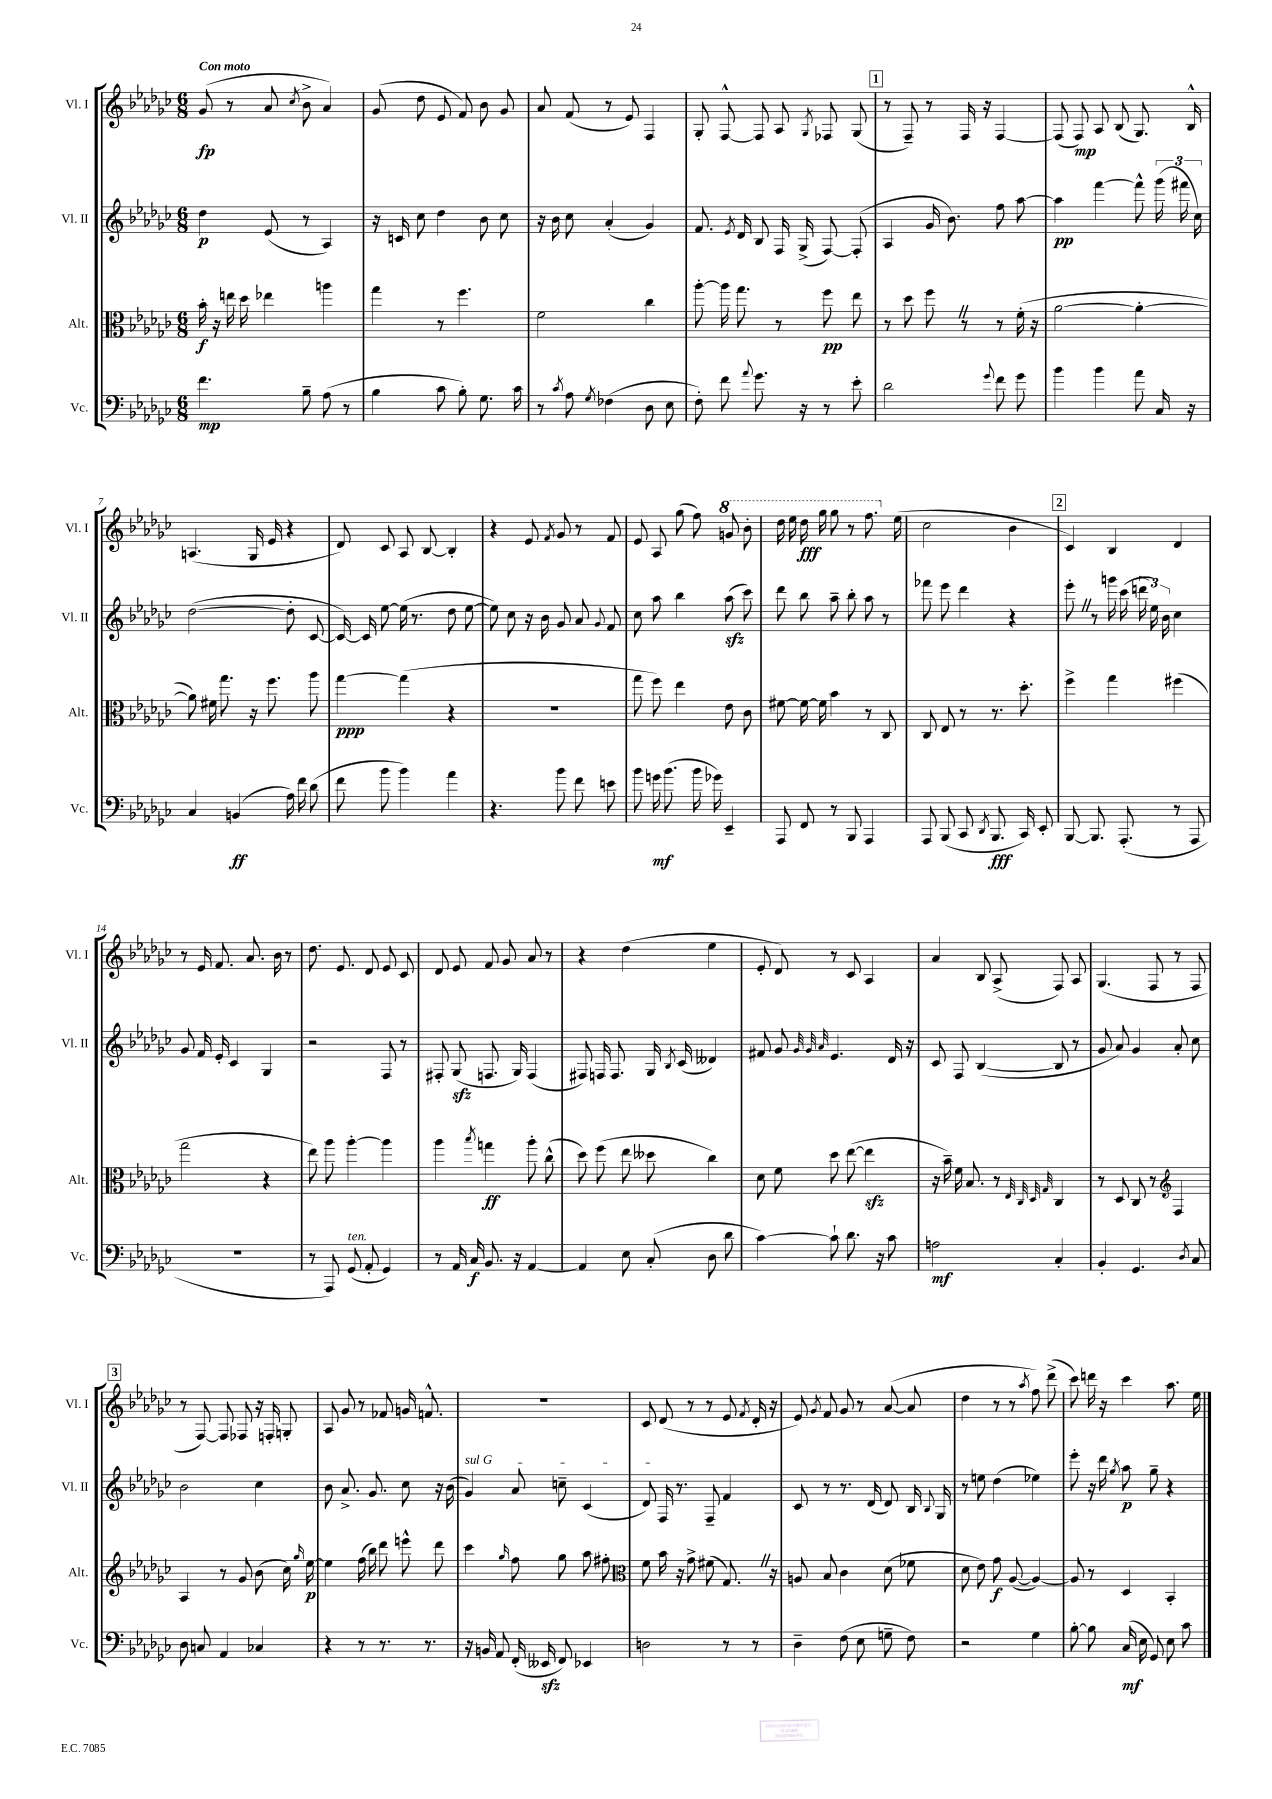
<<
\new StaffGroup <<
\new Staff = "s0" \with { instrumentName = "Vl. I" shortInstrumentName = "Vl. I" } {
    \clef treble \key ges \major \numericTimeSignature \time 6/8 \tempo "Con moto"
    \autoBeamOff ges'8\fp( r8 aes'8 \acciaccatura { ces''8 } bes'8-> aes'4) |
    ges'8( des''8 ees'8 f'8) bes'8 ges'8 |
    aes'8 f'8( r8 ees'8) f4 |
    ges8-. f8~-^ f8 aes8 \acciaccatura { ges8 } fes8 ges8( |
    \mark \markup { \box "1" } r8 f8--) r8 f16 r16 f4~ |
    f8( f8\mp) aes8 bes8( ges8.) bes16-^ |
    a4.( ges16 ees'16 r4 |
    des'8) ces'8 aes8 bes8~ bes4-. |
    r4 ees'8 \acciaccatura { f'8 } ges'8 r8 f'8 |
    ees'8 aes8 ges''8( f''8) \ottava #1 g''8 bes''8-. |
    des'''16 ees'''16 des'''16\fff ges'''16 ges'''8 r8 f'''8. \ottava #0 ees''16( |
    ces''2 bes'4 |
    \mark \markup { \box "2" } ces'4) bes4 des'4 |
    r8 ees'16 f'8. aes'8. bes'16 r8 |
    des''8. ees'8. des'8 ees'8 ces'8 |
    des'8 ees'8 f'8 ges'8 aes'8 r8 |
    r4 des''4( ees''4 |
    ees'8-. des'8) r8 ces'8 aes4 |
    aes'4 bes8 aes8->( f8) aes8 |
    ges4.( f8 r8 f8 |
    \mark \markup { \box "3" } r8 f8~) f8 fes8 r16 f16-. g8-. |
    aes8 ges'8 r8 fes'8 g'16 f'8.-^ |
    R2. |
    ces'8 des'8( r8 r8 ees'8 \acciaccatura { f'8 } des'16-. r16 |
    ees'8) \acciaccatura { ges'8 } f'8 ges'8 r8 aes'8~( aes'8 |
    des''4 r8 r8 \acciaccatura { aes''8 } f''8) des'''8->( |
    ces'''8) d'''16 r16 ces'''4 aes''8. ees''16 \bar "|." |
}
\new Staff = "s1" \with { instrumentName = "Vl. II" shortInstrumentName = "Vl. II" } {
    \clef treble \key ges \major \numericTimeSignature \time 6/8
    \autoBeamOff des''4\p ees'8( r8 aes4) |
    r16 c'16 ces''8 des''4 bes'8 ces''8 |
    r16 bes'16 ces''8 aes'4-.( ges'4) |
    f'8. \acciaccatura { ees'8 } des'16 bes8 f16 ges16->( f8~) f8-.( |
    \mark \markup { \box "1" } aes4 ges'16 bes'8.) f''8 aes''8~ |
    aes''4\pp f'''4~ f'''8-^ \tuplet 3/2 { ges'''16( fis'''16 ces''16) } |
    des''2~( des''8-. ces'8~ |
    ces'16~) ces'16 ees''8~ ees''16( r8. des''8 ees''8~ |
    ees''8) ces''8 r16 bes'16 ges'8 aes'8 \appoggiatura { ges'8 } f'8 |
    ces''8 aes''8 bes''4 aes''8\sfz( ces'''8) |
    des'''8 bes''8 aes''8-- bes''8-. aes''8 r8 |
    fes'''8 ees'''8 des'''4 r4 |
    \mark \markup { \box "2" } ees'''8-. \once \override BreathingSign.text = \markup { \musicglyph "scripts.caesura.straight" } \breathe r8 g'''16 ces'''16( \tuplet 3/2 { d'''16 ees''16) bes'16 } ces''4 |
    ges'8 f'16 ees'16-. ces'4 ges4 |
    r2 f8 r8 |
    fis8-. ges8\sfz( f8. ges16) f4( |
    fis8) f16 f8. ges16 \acciaccatura { bes8 } ces'16( deses'4) |
    fis'8 ges'8 \grace { ges'32 ges'32 aes'32 } ees'4. des'16 r16 |
    ces'8 f8 bes4~( bes8 r8 |
    ges'8 aes'8) ges'4 aes'8-. ces''8 |
    \mark \markup { \box "3" } bes'2 ces''4 |
    bes'8 aes'8.-> ges'8. ces''8 r16 bes'16( |
    \once \override TextSpanner.bound-details.left.text = \markup { \italic "sul G" } ges'4\startTextSpan) aes'8 c''8-- ces'4( |
    des'8) f16\stopTextSpan r8. f8-- f'4 |
    ces'8 r8 r8. des'16( des'8) bes16 \appoggiatura { bes8 } ges16 |
    r8 e''8 des''4( ees''4) |
    ees'''8-. r16 des'''16 \acciaccatura { ges''8 } aes''8\p ges''8-- r4 \bar "|." |
}
\new Staff = "s2" \with { instrumentName = "Alt." shortInstrumentName = "Alt." } {
    \clef alto \key ges \major \numericTimeSignature \time 6/8
    \autoBeamOff bes'16-.\f r16 e''16 des''16 ees''4 a''4 |
    ges''4 r8 f''4. |
    f'2 ces''4 |
    aes''8~-. aes''16 ges''8. r8 f''8\pp ees''8 |
    \mark \markup { \box "1" } r8 des''8 f''8 \once \override BreathingSign.text = \markup { \musicglyph "scripts.caesura.straight" } \breathe r8 r8 f'16-.( r16 |
    aes'2~ aes'4~-. |
    aes'8) fis'16 ges''8. r16 f''8. aes''8 |
    ges''4~\ppp ges''4( r4 |
    R2. |
    ges''8 f''8) ees''4 ees'8 ces'8 |
    fis'8~ fis'16~ fis'16 bes'4 r8 ces8 |
    ces8 ees8 r8 r8. des''8.-. |
    \mark \markup { \box "2" } f''4-> ges''4 fis''4( |
    ges''2 r4 |
    ees''8) aes''8 aes''4~-. aes''4 |
    aes''4 \acciaccatura { bes''8 } g''4\ff aes''8-. ces''8-^( |
    des''8) f''8( ees''8 deses''8 ces''4) |
    des'8 f'8 des''8 ees''8~( ees''4\sfz |
    r16 bes'16--) f'16 bes8. r8 \grace { ees32 ces32 des32 ges32 } ces4 |
    r8 des8 ces8 r8 \clef treble f4 |
    \mark \markup { \box "3" } aes4 r8 ges'8 bes'8( ces''16) \grace { ges''16 } ees''16~\p |
    ees''4 f''16( bes''16) des'''8 e'''8-^ des'''8 |
    ces'''4 \grace { ges''16 } f''8 ges''8 aes''8 fis''8-. |
    \clef alto f'8 bes'16 r16 ges'8-> fis'8( ges8.) \once \override BreathingSign.text = \markup { \musicglyph "scripts.caesura.straight" } \breathe r16 |
    a8 bes8 ces'4 des'8( fes'8 |
    des'8 ees'8) ges'8\f aes8~( aes4~) |
    aes8 r8 des4 bes,4-. \bar "|." |
}
\new Staff = "s3" \with { instrumentName = "Vc." shortInstrumentName = "Vc." } {
    \clef bass \key ges \major \numericTimeSignature \time 6/8
    \autoBeamOff f'4.\mp bes8-- aes8( r8 |
    bes4 ces'8 bes8-.) ges8. ces'16 |
    r8 \acciaccatura { ces'8 } aes8 \acciaccatura { ges8 } fes4( des8 ees8 |
    f8-.) f'8 \appoggiatura { aes'8 } ges'8. r16 r8 ees'8-. |
    \mark \markup { \box "1" } des'2 \appoggiatura { ges'8 } f'8 ges'8 |
    bes'4 bes'4 aes'8 ces16 r16 |
    ces4 b,4\ff( aes16) f'16 des'8( |
    f'8 bes'8 bes'4) aes'4 |
    r4. bes'8 f'8 e'8 |
    bes'8 g'16\mf bes'8.( bes'16 ges'16) ees,4-- |
    aes,,8 f,8 r8 bes,,8 aes,,4 |
    aes,,8 bes,,8( ces,8 \acciaccatura { des,8 } bes,,8.\fff ces,16) ees,8-. |
    \mark \markup { \box "2" } bes,,8~ bes,,8. aes,,8.-.( r8 aes,,8 |
    R2. |
    r8 aes,,8) ges,8^\markup { \italic "ten." }( aes,8-. ges,4) |
    r8 aes,16 ces16\f bes,8. r16 aes,4~ |
    aes,4 ees8 ces8-.( des8 des'8 |
    ces'4~) ces'8-! des'8. r16 ces'8 |
    a2\mf ces4-. |
    bes,4-. ges,4. \acciaccatura { des8 } ces8 |
    \mark \markup { \box "3" } des8 c8 aes,4 ces4 |
    r4 r8 r8. r8. |
    r16 b,16 aes,8 f,16-.( eeses,16\sfz f,8) ees,4 |
    d2 r8 r8 |
    des4-- f8( ees8 g8-- f8) |
    r2 ges4 |
    bes8~-. bes8 ces16\mf( ees16 ges,8) ees8 ces'8 \bar "|." |
}
>>
>>
